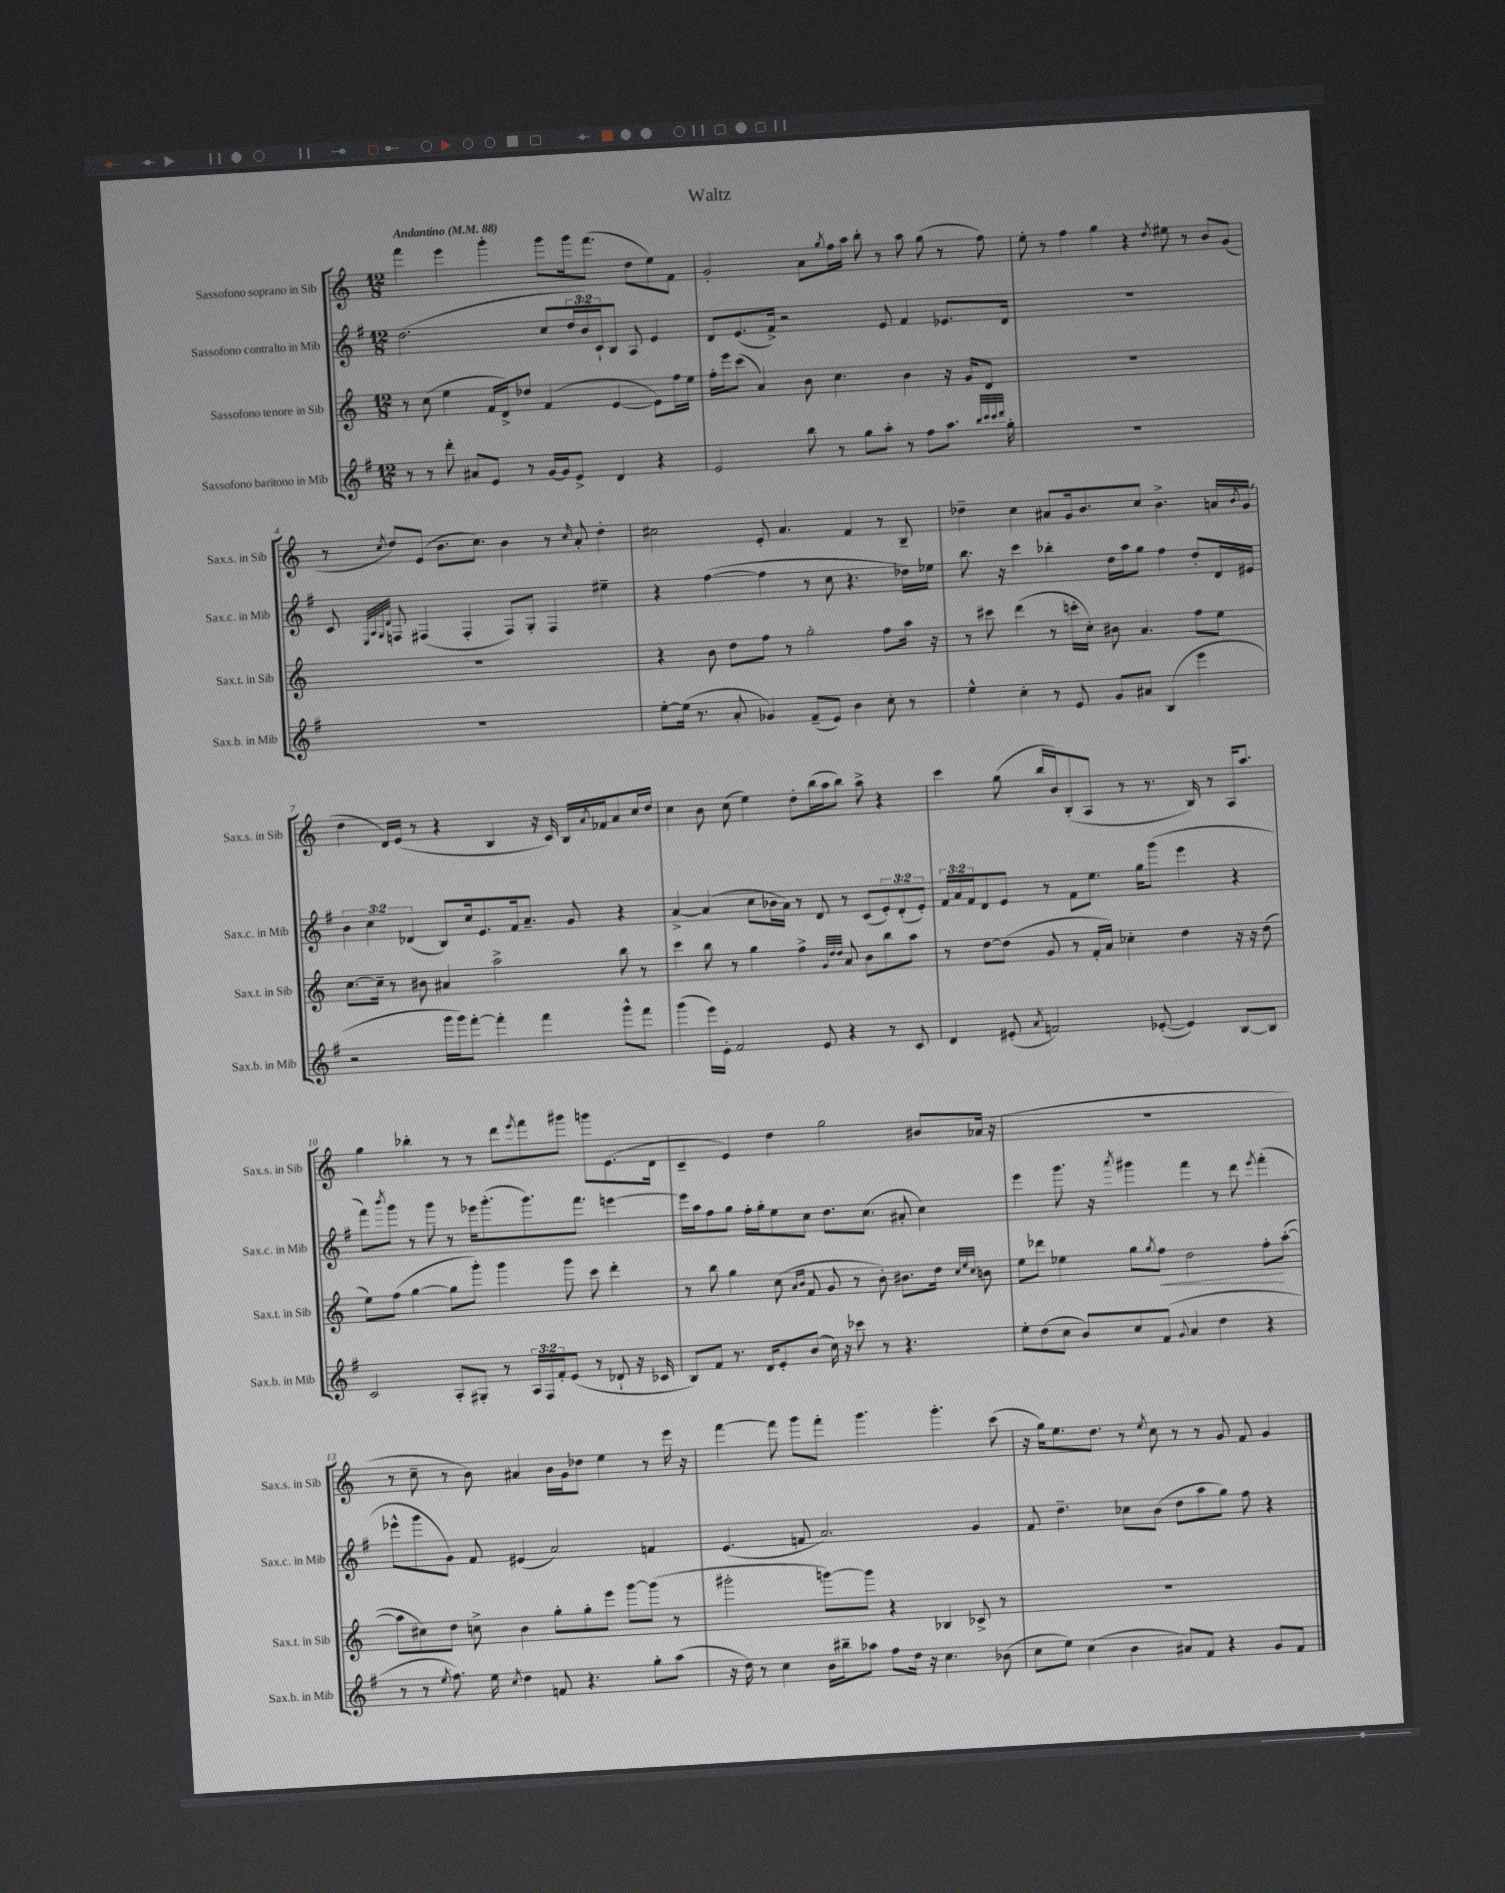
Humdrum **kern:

**kern	**kern	**kern	**kern
*staff4	*staff3	*staff2	*staff1
*clefG2	*clefG2	*clefG2	*clefG2
*k[f#]	*k[]	*k[f#]	*k[]
*M12/8	*M12/8	*M12/8	*M12/8
*MM88	*MM88	*MM88	*MM88
8r	8r	(2.dd\	4fff\
8r	(8cc\	.	.
8ddd'\	4ee\	.	4eee\
8a#/L	.	.	.
8e/J	16f/LL	.	4ggg'\
.	16d^/J)	.	.
8r	8dd-/J	.	.
[16g/LL	(4f/	8cc/L	8ggg\L
16g/]J	.	.	.
8e^/J	.	24dd/L	16ggg\k
.	.	24b/)	.
.	.	.	(8.fff\J
.	.	24c`/J	.
4d/	[4e/	8B/J	.
.	.	8A/	8dd\L
4r	8e\]L)	4e/	8ee\)
.	16ff\L	.	8f\J
.	16ee\JJ	.	.
=	=	=	=
2e/	16ff'\LL	8d/L	2g'/
.	16eee\J	.	.
.	(8ccc\J	(8.e/	.
.	4a/)	.	.
.	.	16f#^/Jk)	.
.	.	2r	.
8bb\	8b\	.	8a\L
.	.	.	8qgg/
8r	4.cc\	.	16ff\L
.	.	.	16aa\JJ
8gg\L	.	.	8bb'\
8aa'\J	.	8e/	8r
8r	4b\	4f#/	8aa\
8ff#\L	.	.	(8gg\
8.aa\J	16r	8.e-/L	8r
.	16g/LK	.	.
.	8d/J	.	8ff\)
32qqbb/LLL	.	.	.
32qqccc/	.	.	.
32qqccc/	.	.	.
32qqddd/JJJ	.	.	.
16gg'\	.	16d/Jk	.
=	=	=	=
1.r	1.r	1.r	8ee'\
.	.	.	8r
.	.	.	4ff\
.	.	.	4gg\
.	.	.	4r
.	.	.	8qdd/
.	.	.	8ee#\
.	.	.	8r
.	.	.	8b/L
.	.	.	(8g/J
=	=	=	=
1.r	1.r	8c/	8r
.	.	32qqE/LLL	.
.	.	32qqA/	.
.	.	32qqG/	.
.	.	32qqd/JJJ	8qcc/
.	.	8F/	8dd/L)
.	.	(4F#/	(8e/J
.	.	.	8.b\L
.	.	4F#'/	.
.	.	.	8.cc\J)
.	.	8F#/L)	4b\
.	.	8G'/J	.
.	.	4F#/	8r
.	.	.	16qqcc/
.	.	.	8a'/
.	.	4ee#~\	4dd'\
=	=	=	=
[8ee'\L	4r	4r	2cc#\
(16ee\]Jk	.	.	.
8.r	.	.	.
.	8b\	([4ff#\	.
8a'/	8dd\L	.	.
4g-/)	8ff\J	4ff#\]	8e'/
.	8r	.	4.a/
(8f#~/L	2gg'\	8r	.
8e/J)	.	8cc\	.
4b\	.	4.r	4f/
8cc'\	8ff\L	.	8r
8r	16aa\Jk	16dd-\LL)	8B~/
.	16r	16ee-\JJ	.
=	=	=	=
4ee^^\	8r	8.bb\	4dd-~\
.	8ccc#\	.	.
.	.	16r	.
4cc'\	(4ddd\	4ccc\	4cc\
8r	8r	4bb-'\	8a#/L
8e/	16ccc'\LL	.	16g/k
.	16cc'\JJ)	.	8.b/
8g/L	8b#\	16dd\LL	.
.	.	16aa\J	.
8a#/J	4.a/	8gg\J	8cc/J
(4B/	.	4ff#\	4.b^\
4eee\	8ff\L	8dd'/L	.
.	8ee\J	16d/L	16a/LL
.	.	.	8qb/
.	.	16e#/JJ	(16g/JJ
=	=	=	=
2r	[8.cc\L	6b\	4dd\
.	.	6cc\	.
.	16cc~\]Jk	.	.
.	8r	.	16d/LL)
.	.	.	(16e/JJ
.	.	(6d-/	.
.	8b#\	.	8r
16ggg\LL	4a#/	8B/L)	4r
16ggg\J)	.	.	.
[8fff#'\J	.	16cc/k	.
.	.	8.e/	.
4fff#'\]	2aa^\	.	4B/
.	.	16f#/k	.
.	.	8.a~/J	.
4fff#\	.	.	16r
.	.	.	16c/)
.	.	8g/	16B/LL
.	.	.	8qa/
.	.	.	16f-/J
8ggg^^\L	8bb\	4r	8a/
8fff#\J	8r	.	16cc/L
.	.	.	16dd/JJ
=	=	=	=
(4ggg\	4ccc\	[4a^/	4cc\
16eee\LL)	8bb\	(4a/]	8b\
16e'\JJ	.	.	.
2f#/	8r	.	(8cc\
.	4gg\	8cc\L	4ee\)
.	.	16b-\L	.
.	.	16a\JJ)	.
.	4ff^\	8r	8dd'\L
8e/	.	8d/	(16bb\L
.	.	.	16aa\J
.	32qqg/LLL	.	.
.	32qqdd/	.	.
.	32qqdd/JJJ	.	.
4r	8a/	8r	8bb\J)
.	8b\L	(8c/L	8aa^\
8r	8bb\	12e'/)	4r
.	.	(12d'/	.
8c/	8aa\J	.	.
.	.	12e'/J)	.
=	=	=	=
4d/	8r	24f#/LL	4ccc\
.	.	24a/	.
.	.	24f#/J	.
.	[8dd\L	8d/	.
(8e#'/	(8dd\]J	8e/J	(8gg\
8qa/	.	.	.
2f/)	8g/	8r	16bb/LL
.	.	.	16b/J)
.	8r	8f#\L	(8B'/
.	16f'/LL	8.ee\J	8A/J
.	16a/JJ)	.	.
.	4cc-'\	.	8r
.	.	16gg\LK	.
([8e-'/	.	(8ggg\J	8.r
4e-/])	4dd\	4eee\	.
.	.	.	16B/)
.	.	.	8r
[8B/L	16r	4r	16A/LK
.	16r	.	8.aa/J
8B/]J	(8dd\	.	.
=	=	=	=
2c/	8ee\L)	8fff#\L)	4gg\
.	.	8qbbb/	.
.	(8ff\J	8ggg\J	.
.	[4gg\	8r	4bb-'\
.	.	8ggg\	.
8A'/L	8gg\]L	8r	8r
8G#'/J	8ggg'\J)	16eee-\LK	8r
.	.	(8.ggg'\	.
8r	4ggg\	.	8ddd\L
.	.	.	8qeee/
24A/LL	.	8.ggg\)	8fff\
24F#/	.	.	.
24f#'/J	.	.	.
(8e/J	8ggg\	.	8ggg#\J
.	.	8.fff#\J	.
8r	8ccc\	.	8ggg\L
8d-`/	4ddd'\	[4eee\	(8.e\
16r	.	.	.
16c-/	.	.	16d\Jk
=	=	=	=
8B/L)	8r	16eee\]LL	4c~/
.	.	16aa\J	.
8f#/J	8bb\	8ff#\	.
8.r	4gg\	8gg\J	4e/)
.	.	16ff#'\LL	.
16d/LK	.	16gg'\J	.
8e'/	(8cc\	8ee\	4dd\
.	16qqa/LL	.	.
.	16qqb/JJ	.	.
(8b/J	8f/	8cc\J	.
16cc\)	8g/	8.dd\L	2gg\
16r	.	.	.
8ccc-\	8r	.	.
.	.	(8.cc\J	.
8r	8b'\)	.	.
4.r	8.b#\L	8a#'/	.
.	.	4cc\)	8b#/L
.	16dd\Jk	.	.
.	32qqcc/LLL	.	.
.	32qqee/	.	.
.	32qqcc/JJJ	.	.
.	8b\	.	(16a-/Jk
.	.	.	16r
=	=	=	=
8ee'\L	8ee\L	4eee\	1.r
(8dd\	8ddd-\J	.	.
8cc\J	4ee-\	8.ggg\	.
8b/L)	.	.	.
.	.	16r	.
.	.	8qaaa/	.
8cc/	8gg\L	4ggg#\	.
.	8qgg/	.	.
(8f#/J	8ff\J	.	.
8qqg/	.	.	.
4a/	2dd\	4fff#\	.
4dd\	.	8r	.
.	.	8ddd\	.
.	.	8qeee/	.
4r	8ff'\L	(4fff#'\	.
.	([8aa'\J	.	.
=	=	=	=
8r	8aa\]L	8eee-^^\L	8r
8r	8cc#\)	8ggg\	8cc~\
8qee/	.	.	.
8.ff#\)	8dd\J	8g\J)	8r
.	8cc^\	8f#/	8b\)
16ee\	.	.	.
8qcc/	.	.	.
4dd\	4b\	(4e#/	4a#/
8f/	8gg'\L	2a/)	16b\LL
.	.	.	16g\J
4.r	8gg'\	.	8dd-\J
.	8eee\J	.	4ee\
.	[8ggg\L	.	.
8gg'\L	(8ggg\]J	4f/	8r
(8aa\J	8r	.	16eee\
.	.	.	16r
=	=	=	=
16r	2ggg#'\	(4.e/	[4fff\
16dd\)	.	.	.
8r	.	.	.
4cc\	.	.	8fff\]
.	.	8f/	8ggg\L
16b\LL	[8ggg\L)	2.a/)	8fff'\J
16bb#~\J	.	.	.
8aa-\J	8ggg\]J	.	4.ggg\
8ff#\L	4r	.	.
16dd\Jk	.	.	.
16r	.	.	.
4.cc\	4B-/	.	4.ggg'\
.	8c-^/	4g/	.
(8b-\	8r	.	(8ccc\
=	=	=	=
8cc\L	1.r	8f#/	16r
.	.	.	16gg\LK)
8ee\J)	.	4.dd~\	8.ee\
(4cc\	.	.	.
.	.	.	8.dd\J
4b\	.	8cc-\L	8r
.	.	.	8qee/
.	.	(8b\J	8cc\
8a#/L)	.	8dd\L	8r
8f#/J	.	8aa\	8r
4r	.	8gg\J)	8g/
.	.	8ff#\	8f/
8g/L	.	4r	4g/
8f#/J	.	.	.
==	==	==	==
*-	*-	*-	*-
